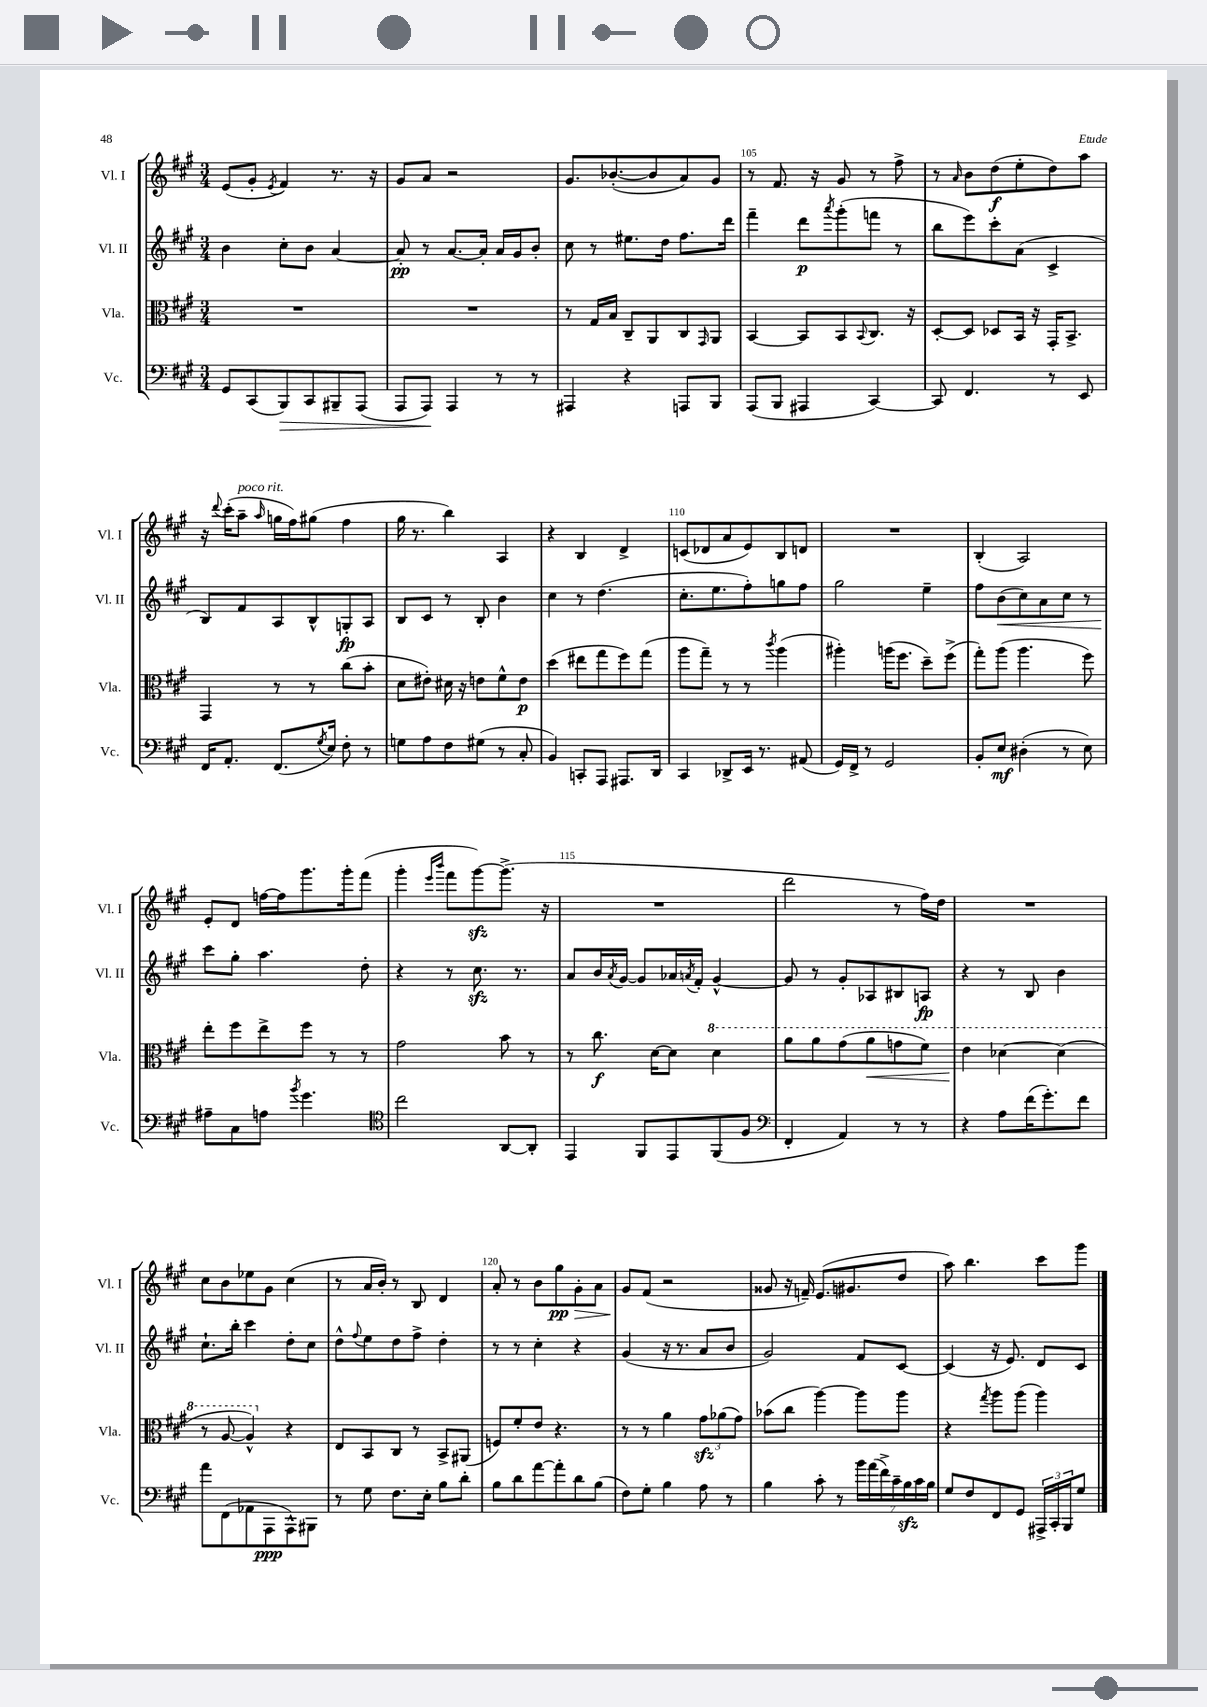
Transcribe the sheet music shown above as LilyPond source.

<<
\new StaffGroup <<
\new Staff = "s0" \with { instrumentName = "Vl. I" shortInstrumentName = "Vl. I" } {
    \clef treble \key a \major \numericTimeSignature \time 3/4
    e'8( gis'8-. \acciaccatura { e'8 } fis'4) r8. r16 |
    gis'8 a'8 r2 |
    gis'8. bes'8.~-.( bes'8 a'8) gis'8 |
    r8 fis'8. r16 gis'8 r8 fis''8-> |
    r8 \grace { a'16 } b'8 d''8\f( e''8-. d''8) a''8 |
    r16 \appoggiatura { d'''8 } cis'''16-.( a''8--^\markup { \italic "poco rit." } \grace { a''16 } g''16 fis''16) gis''8( fis''4 |
    gis''16 r8. b''4) a4 |
    r4 b4 d'4-> |
    c'8( des'8 a'8 e'8) b8 d'8 |
    R2. |
    b4-.( a2) |
    e'8-. d'8 f''16~ f''16 gis'''8. gis'''16-. fis'''8( |
    gis'''4-. \grace { e'''16 b'''16 } fis'''8 gis'''8~\sfz) gis'''8.->( r16 |
    R2. |
    d'''2 r8 fis''16) d''16 |
    R2. |
    cis''8 b'8 ees''8 gis'8 cis''4( |
    r8 a'16 b'16-.) r8 b8 d'4 |
    a'8-. r8 b'8 gis''8\pp gis'8-.\> a'8 |
    gis'8\! fis'8( r2 |
    gisis'8 r16 f'16--) e'8.( gis'8. d''8 |
    a''8) b''4. cis'''8 gis'''8 \bar "|." |
}
\new Staff = "s1" \with { instrumentName = "Vl. II" shortInstrumentName = "Vl. II" } {
    \clef treble \key a \major \numericTimeSignature \time 3/4
    b'4 cis''8-. b'8 a'4~ |
    a'8-.\pp r8 a'8.~ a'16-. a'16 gis'16 b'8-. |
    cis''8 r8 eis''8. d''16 fis''8. d'''16 |
    fis'''4-- d'''8\p \acciaccatura { a'''8 } gis'''8-.( f'''8 r8 |
    b''8 e'''8) cis'''8-. a'8( cis'4-> |
    b8) fis'8 a8 b8-^ g8-.\fp a8 |
    b8 cis'8 r8 b8-. b'4 |
    cis''4 r8 d''4.( |
    cis''8.-. e''8. fis''8-.) g''8 fis''8 |
    gis''2 e''4-- |
    fis''8 b'8\<( cis''8) a'8 cis''8 r8 |
    cis'''8\! gis''8-. a''4. d''8-. |
    r4 r8 cis''8.\sfz r8. |
    a'8 b'16 \acciaccatura { a'8 } gis'16~ gis'8 aes'16 \acciaccatura { a'8 } fis'16-. gis'4~-^ |
    gis'8 r8 gis'8-. aes8 bis8 a8\fp |
    r4 r8 b8 b'4 |
    cis''8.-! b''16-. cis'''4 d''8-. cis''8 |
    d''8-^ \appoggiatura { fis''8 } e''8 d''8 fis''8-> d''4-. |
    r8 r8 cis''4-. r4 |
    gis'4( r16 r8. a'8 b'8 |
    gis'2) fis'8 cis'8~ |
    cis'4( r16 e'8.) d'8 cis'8 \bar "|." |
}
\new Staff = "s2" \with { instrumentName = "Vla." shortInstrumentName = "Vla." } {
    \clef alto \key a \major \numericTimeSignature \time 3/4
    R2. |
    R2. |
    r8 gis16 b16 cis8-- a,8 cis8 \grace { gis,16 } a,8 |
    b,4~ b,8 b,8 \appoggiatura { b,8 } cis8. r16 |
    d8~-. d8 des8 b,16 r16 gis,16-. b,8.-> |
    gis,4 r8 r8 cis''8( b'8-. |
    d'8 eis'8-.) dis'16 r16 e'8 fis'8-^ e'8\p |
    d''4( eis''8 gis''8 fis''8) gis''8( |
    a''8 gis''8--) r8 r8 \acciaccatura { cis'''8 } a''4( |
    ais''4-.) a''16( fis''8. d''8--) fis''8->( |
    gis''8-.) a''8( a''4. fis''8) |
    e''8-. fis''8 e''8-> fis''8 r8 r8 |
    gis'2 b'8 r8 |
    r8 cis''8.\f d'16~ d'8 \ottava #1 d''4 |
    a''8 a''8 gis''8( a''8\< g''8 fis''8) |
    e''4\! des''4~ des''4( |
    r8 a'8~ a'4-^) \ottava #0 r4 |
    e8 b,8 cis8 r8 b,8-> ais,8( |
    f8) fis'8-. e'8 r4. |
    r8 r8 a'4 \tuplet 3/2 { gis'8\sfz aes'8( gis'8) } |
    bes'8( cis''8 a''4~) a''8 a''8 |
    r4 \acciaccatura { gis''8 } a''8 a''8( a''4) \bar "|." |
}
\new Staff = "s3" \with { instrumentName = "Vc." shortInstrumentName = "Vc." } {
    \clef bass \key a \major \numericTimeSignature \time 3/4
    gis,8 cis,8( b,,8\>) cis,8 bis,,8-- a,,8( |
    a,,8 a,,8\!) a,,4 r8 r8 |
    ais,,4 r4 a,,8 b,,8 |
    a,,8( b,,8 ais,,4 cis,4~) |
    cis,8 fis,4. r8 e,8 |
    fis,16 a,8.-. fis,8.( \acciaccatura { gis8 } e16) fis8-. r8 |
    g8 a8 fis8 gis8( r8 cis8-. |
    b,4) c,8-. a,,8 ais,,8. d,16 |
    cis,4 des,8-> e,16 r8. ais,8( |
    gis,16) fis,16-> r8 gis,2 |
    b,8-. e8\mf dis4-.( r8 e8) |
    ais8-- cis8 a8 \acciaccatura { b'8 } gis'4. |
    \clef tenor cis''2 a,8~ a,8-. |
    e,4 fis,8 e,8 fis,8( fis8 |
    \clef bass fis,4-. a,4) r8 r8 |
    r4 a8 fis'16( gis'8.-.) fis'8 |
    a'8 fis,8( aes,8 a,,8\ppp a,,8-^) bis,,8 |
    r8 gis8 fis8. e16-. b8 d'8-. |
    b8 d'8 a'8~ a'8-. d'8 b8( |
    fis8) gis8-. b4 a8 r8 |
    b4 cis'8-. r8 \tuplet 7/4 { b'16 a'16( fis'16->) cis'16-- b16\sfz cis'16 b16 } |
    gis8 fis8 fis,8 gis,8 \tuplet 3/2 { ais,,16-> cis,16-. b,,16 } gis8 \bar "|." |
}
>>
>>
\layout { \context { \Score currentBarNumber = #102 \override BarNumber.break-visibility = ##(#f #t #t) barNumberVisibility = #(every-nth-bar-number-visible 5) } }
